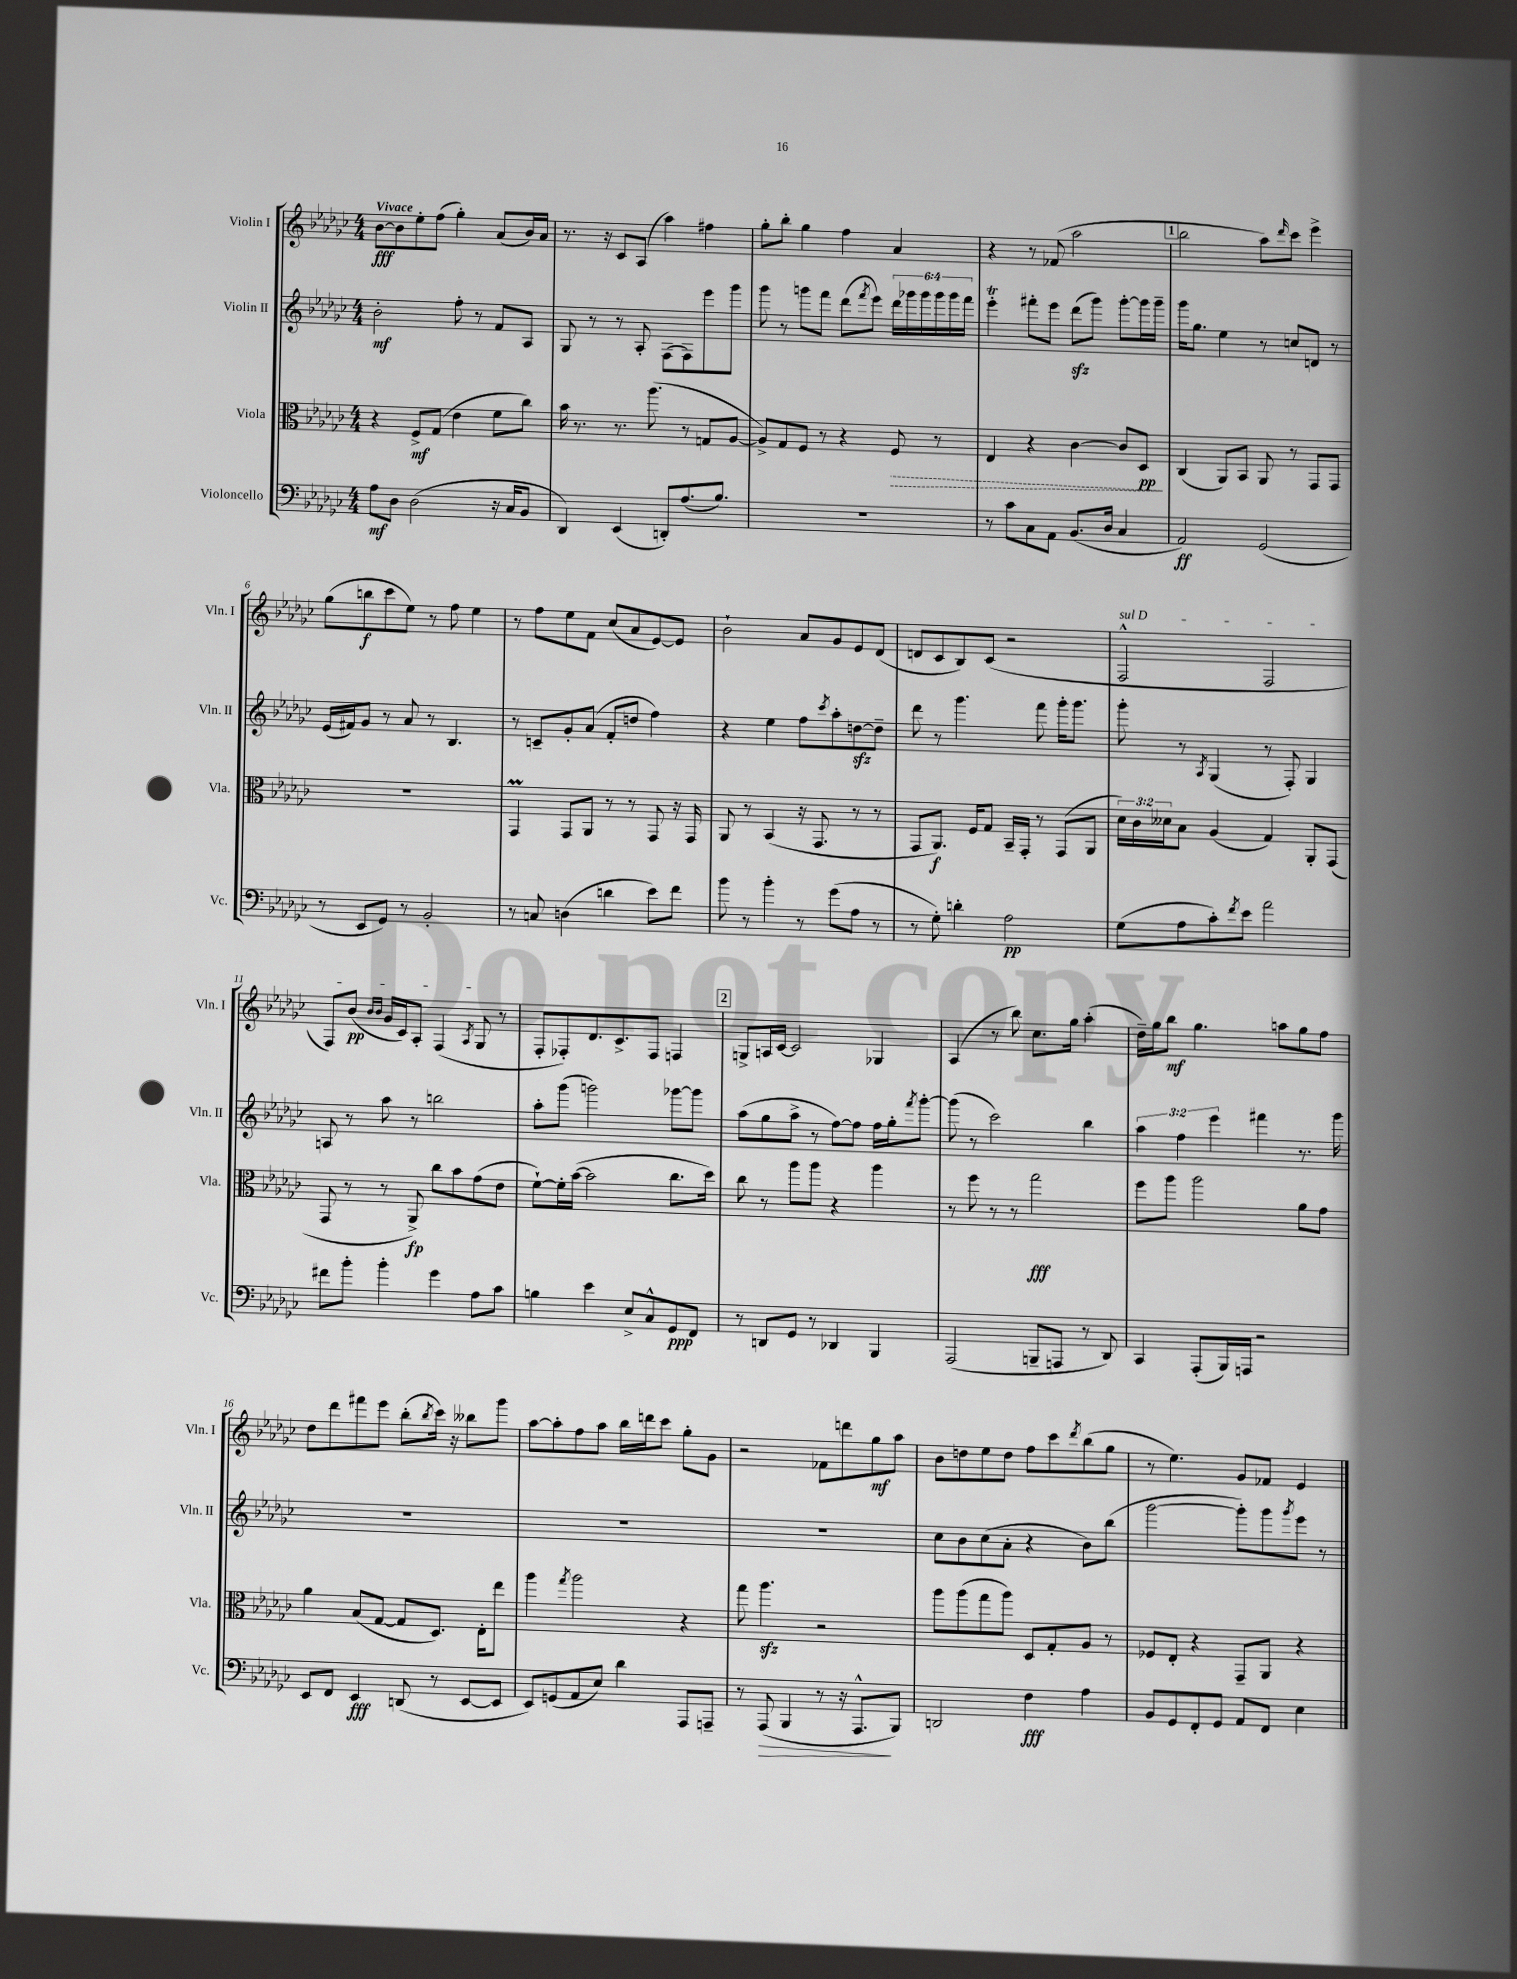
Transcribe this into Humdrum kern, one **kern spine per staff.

**kern	**dynam	**kern	**dynam	**kern	**dynam	**kern	**dynam
*part4	*part4	*part3	*part3	*part2	*part2	*part1	*part1
*staff4	*staff4	*staff3	*staff3	*staff2	*staff2	*staff1	*staff1
*I"Violoncello	*	*I"Viola	*	*I"Violin II	*	*I"Violin I	*
*I'Vc.	*	*I'Vla.	*	*I'Vln. II	*	*I'Vln. I	*
*clefF4	*	*clefC3	*	*clefG2	*	*clefG2	*
*k[b-e-a-d-g-c-]	*	*k[b-e-a-d-g-c-]	*	*k[b-e-a-d-g-c-]	*	*k[b-e-a-d-g-c-]	*
*M4/4	*	*M4/4	*	*M4/4	*	*M4/4	*
=1	=1	=1	=1	=1	=1	=1	=1
!	!	!	!	!	!	!LO:TX:a:B:t=Vivace	!
8A-\L	mf	4r	.	2b-'\	mf	[8b-\L	fff
8D-\J	.	.	.	.	.	8b-\]	.
(2D-\	.	8F^/L	mf	.	.	8ee-'\	.
.	.	(8G-/J	.	.	.	(8ff\J	.
.	.	4e-\	.	8ff'\	.	4gg-'\)	.
.	.	.	.	8r	.	.	.
16r	.	8f\L	.	8f/L	.	(8a-/L	.
16C-/KL	.	.	.	.	.	.	.
8BB-/J	.	8cc-\J)	.	8A-/J	.	16b-/L)	.
.	.	.	.	.	.	16a-/JJ	.
=2	=2	=2	=2	=2	=2	=2	=2
4DD-/)	.	16b-\	.	8G-/	.	8.r	.
.	.	8.r	.	.	.	.	.
.	.	.	.	8r	.	.	.
.	.	.	.	.	.	16r	.
(4EE-/	.	8.r	.	8r	.	8c-/L	.
.	.	.	.	8A-'/	.	(8A-/J	.
.	.	(8.aa-\	.	.	.	.	.
8DDn'/L)	.	.	.	(8F\L	.	4aa-\)	.
(8.A-/	.	8r	.	8F\)	.	.	.
.	.	8Gn/L	.	8eee-\	.	4ff#X\	.
8.B-/J)	.	.	.	.	.	.	.
.	.	[8A-/J	.	8ggg-\J	.	.	.
=3	=3	=3	=3	=3	=3	=3	=3
1r	.	8A-^/L])	.	8ggg-\	.	8gg-'\L	.
.	.	8G-/	.	8r	.	8bb-'\J	.
.	.	8F/J	.	8gggn\L	.	4gg-\	.
.	.	8r	.	8fff\J	.	.	.
.	.	4r	.	(8ddd-\L	.	4ff\	.
.	.	.	.	8qfff/	.	.	.
.	.	.	.	8eee-\J)	.	.	.
!	!	!	!LO:HP:b	!	!	!	!
.	.	8F/	>	24ddd-\LL	.	4a-/	.
.	.	.	.	24ggg-X\	.	.	.
.	.	.	.	24ggg-\	.	.	.
.	.	8r	.	24ggg-\	.	.	.
.	.	.	.	24ggg-\	.	.	.
.	.	.	.	24fff\JJ	.	.	.
=4	=4	=4	=4	=4	=4	=4	=4
8r	.	4E-/	.	4eee-T'\	.	4r	.
8c-\L	.	.	.	.	.	.	.
8C-\	.	4r	.	8fff#X'\L	.	8r	.
8AA-\J	.	.	.	8eee-\J	.	(8f-X/	.
(8.BB-/L	.	[4c-\	.	(8ddd-zz\L	.	2aa-\	.
.	.	.	.	8ggg-\J)	.	.	.
16D-/Jk	.	.	.	.	.	.	.
4C-/	.	8c-/L]	.	[8ggg-'\L	.	.	.
.	.	8D-/J	pp	16ggg-\L]	.	.	.
.	.	.	.	16ggg-~\JJ	.	.	.
.	.	.	]	.	.	.	.
!!LO:REH:place=s1:t=1
=5	=5	=5	=5	=5	=5	=5	=5
2AA-/)	ff	(4C-/	.	16ggg-\KL	.	2bb-\	.
.	.	.	.	8.gg-\J	.	.	.
.	.	8AA-/L)	.	4ee-\	.	.	.
.	.	8BB-/J	.	.	.	.	.
(2GG-/	.	8AA-/	.	8r	.	8aa-\L)	.
.	.	.	.	.	.	16qqddd-/	.
.	.	8r	.	8ccn/L	.	8ccc-\J	.
.	.	8GG-/L	.	8dn/J	.	4eee-^\	.
.	.	8GG-/J	.	8r	.	.	.
!!LO:LB:g=z
=6	=6	=6	=6	=6	=6	=6	=6
8r	.	1r	.	(16e-/LL	.	(8gg-\L	.
.	.	.	.	16f#X/J)	.	.	.
8EE-/L	.	.	.	8g-/J	.	8bbn\	f
8GG-/J)	.	.	.	8r	.	8ccc-\	.
8r	.	.	.	8a-/	.	8ee-\J)	.
2BB-'/	.	.	.	8r	.	8r	.
.	.	.	.	4.B-/	.	8ff\	.
.	.	.	.	.	.	4ee-\	.
=7	=7	=7	=7	=7	=7	=7	=7
8r	.	4GG-M/	.	8r	.	8r	.
8Cn/	.	.	.	8cn~/L	.	8ff\L	.
(4Dn\	.	8GG-/L	.	8g-'/	.	8ee-\	.
.	.	8AA-/J	.	(8a-/J	.	8f\J	.
4dn\	.	8r	.	8f'/L	.	(8cc-/L	.
.	.	8r	.	8ddn/J	.	8a-/	.
8e-\L)	.	8GG-/	.	4ff\)	.	[8e-/)	.
8f\J	.	16r	.	.	.	8e-/J]	.
.	.	16GG-/	.	.	.	.	.
=8	=8	=8	=8	=8	=8	=8	=8
8b-\	.	8AA-/	.	4r	.	2b-`\	.
8r	.	8r	.	.	.	.	.
4b-'\	.	(4BB-/	.	4ee-\	.	.	.
8r	.	16r	.	8ff\L	.	8a-/L	.
.	.	8.GG-/	.	.	.	.	.
.	.	.	.	8qccc-/	.	.	.
(8g-\L	.	.	.	8aa-'\	.	8g-/	.
8A-\J	.	8r	.	[8ddnzz\	.	8e-/	.
8r	.	8r	.	8dd~\J]	.	(8d-/J	.
=9	=9	=9	=9	=9	=9	=9	=9
8r	.	8GG-/L	.	8ddd-\	.	8dn/L	.
8G-'\)	.	8.AA-/J)	f	8r	.	8c-/	.
4dn'\	.	.	.	4.ggg-\	.	8B-/)	.
.	.	16F/KL	.	.	.	.	.
.	.	8G-/J	.	.	.	(8c-/J	.
2A-\	pp	16BB-~/LL	.	.	.	2r	.
.	.	16GG-'/JJ	.	.	.	.	.
.	.	8r	.	8fff\	.	.	.
.	.	(8GG-/L	.	16ggg-'\KL	.	.	.
.	.	.	.	8.ggg-\J	.	.	.
.	.	8AA-/J	.	.	.	.	.
=10	=10	=10	=10	=10	=10	=10	=10
!	!	!	!	!	!	!LO:TX:a:i:t=sul D	!
(8G-\L	.	24d-\LL)	.	8ggg-'\	.	2F^^/	.
.	.	24c-\	.	.	.	.	.
.	.	24d--X\J	.	.	.	.	.
8A-\	.	8B-\J	.	8r	.	.	.
.	.	.	.	8qA-/	.	.	.
8c-'\)	.	(4A-/	.	(4G-/	.	.	.
8qf/	.	.	.	.	.	.	.
8e-\J	.	.	.	.	.	.	.
2a-\	.	4G-/)	.	8r	.	2F/	.
.	.	.	.	8F'/)	.	.	.
.	.	8AA-'/L	.	4G-/	.	.	.
.	.	(8GG-/J	.	.	.	.	.
!!LO:LB:g=z
=11	=11	=11	=11	=11	=11	=11	=11
8f#X\L	.	8GG-/	.	8An/	.	8F/L)	.
8b-'\J	.	8r	.	8r	.	(8b-/J	pp
.	.	.	.	.	.	16qqb-/LL	.
.	.	.	.	.	.	16qqb-/JJ	.
4b-'\	.	8r	.	8aa-\	.	16g-/LL	.
.	.	.	.	.	.	16c-/J)	.
.	.	8AA-^/)	fp	8r	.	8A-'/J	.
4g-\	.	8cc-\L	.	2bbn\	.	(4F/	.
.	.	8b-\	.	.	.	.	.
.	.	.	.	.	.	8qA-/	.
8A-\L	.	(8g-\	.	.	.	8G-/	.
8c-\J	.	8e-\J	.	.	.	8r	.
=12	=12	=12	=12	=12	=12	=12	=12
4Bn\	.	[8f`\L)	.	8aa-'\L	.	8F'/L	.
.	.	16f'\L]	.	(8ggg-\J	.	8F-X'/)	.
.	.	([16b-\JJ	.	.	.	.	.
4e-\	.	2b-\]	.	2gggn\)	.	8.d-/	.
.	.	.	.	.	.	8.c-^/	.
8E-^/L	.	.	.	.	.	.	.
8C-^^/	.	.	.	.	.	8F-/J	.
8GG-/	ppp	8.cc-\L	.	[8ggg-X\L	.	4Fn/	.
8FF/J	.	.	.	8ggg-\J]	.	.	.
.	.	16dd-\Jk)	.	.	.	.	.
!!LO:REH:place=s1:t=2
=13	=13	=13	=13	=13	=13	=13	=13
8r	.	8cc-\	.	(8aa-\L	.	8Gn^/L	.
8DDn/L	.	8r	.	8gg-\	.	16An/L	.
.	.	.	.	.	.	[16c-/JJ	.
8GG-/J	.	8aa-\L	.	8aa-^\J	.	2c-/]	.
8r	.	8aa-\J	.	8r	.	.	.
4DD-X/	.	4r	.	[8ff\L)	.	.	.
.	.	.	.	8ff\J]	.	.	.
4BBB-/	.	4aa-\	.	16ff\LL	.	4G-X/	.
.	.	.	.	16gg-'\J	.	.	.
.	.	.	.	8qfff/	.	.	.
.	.	.	.	[8ggg-'\J	.	.	.
=14	=14	=14	=14	=14	=14	=14	=14
(2AAA-/	.	8r	.	(8ggg-\]	.	(4A-/	.
.	.	8ff\	.	8r	.	.	.
.	.	8r	.	2ccc-\)	.	8r	.
.	.	8r	.	.	.	8bb-\)	.
8BBBn~/L	.	2gg-\	fff	.	.	8.cc-\L	.
8AAAn/J	.	.	.	.	.	.	.
.	.	.	.	.	.	16gg-\Jk	.
8r	.	.	.	4bb-\	.	(4aa-'\	.
8DD-/)	.	.	.	.	.	.	.
=15	=15	=15	=15	=15	=15	=15	=15
4CC-/	.	8ff\L	.	6aa-\	.	16dd-~\LL)	.
.	.	.	.	.	.	16gg-\J	.
.	.	8aa-\J	.	.	.	8bb-\J	mf
.	.	.	.	6ff\	.	.	.
(8AAA-'/L	.	2aa-\	.	.	.	4.gg-\	.
.	.	.	.	6eee-\	.	.	.
16BBB-/L)	.	.	.	.	.	.	.
16AAAn/JJ	.	.	.	.	.	.	.
2r	.	.	.	4fff#X\	.	.	.
.	.	.	.	.	.	8aan\L	.
.	.	8a-\L	.	8.r	.	8gg-\	.
.	.	8g-\J	.	.	.	8ff\J	.
.	.	.	.	16ggg-\	.	.	.
!!LO:LB:g=z
=16	=16	=16	=16	=16	=16	=16	=16
8EE-/L	.	4a-\	.	1r	.	8dd-\L	.
8FF/J	.	.	.	.	.	8ddd-\	.
4EE-/	fff	(8B-/L	.	.	.	8fff#X\	.
.	.	[8G-/J	.	.	.	8eee-\J	.
(8DDn/	.	8G-/L]	.	.	.	(8bb-'\L	.
.	.	.	.	.	.	8qbb-/	.
8r	.	8.D-/J)	.	.	.	16ccc-\Jk)	.
.	.	.	.	.	.	16r	.
[8EE-/L	.	.	.	.	.	8bb--X\L	.
.	.	16E-'\KL	.	.	.	.	.
8EE-/J]	.	8ee-\J	.	.	.	8ggg-\J	.
=17	=17	=17	=17	=17	=17	=17	=17
8EE-/L)	.	4aa-\	.	1r	.	[8aa-\L	.
(8GGn/	.	.	.	.	.	8aa-'\]	.
.	.	8qgg-/	.	.	.	.	.
8AA-/	.	2aa-\	.	.	.	8ff\	.
8E-/J)	.	.	.	.	.	8aa-\J	.
4d-\	.	.	.	.	.	16bb-\LL	.
.	.	.	.	.	.	16dddn\J	.
.	.	.	.	.	.	8ccc-\J	.
8AAA-/L	.	4r	.	.	.	8gg-'\L	.
8AAAn~/J	.	.	.	.	.	8g-\J	.
=18	=18	=18	=18	=18	=18	=18	=18
8r	.	8gg-\	.	1r	.	2r	.
!	!LO:HP:b	!	!	!	!	!	!
(8AAA-/	>	4.aa-zz\	.	.	.	.	.
4BBB-/	.	.	.	.	.	.	.
8r	.	2r	.	.	.	8f-X\L	.
16r	.	.	.	.	.	8dddn\	.
8.AAA-^^/L	.	.	.	.	.	.	.
.	.	.	.	.	.	8gg-\	mf
8BBB-/J)	]	.	.	.	.	8aa-\J	.
=19	=19	=19	=19	=19	=19	=19	=19
2DDn/	.	8aa-\L	.	8cc-\L	.	8b-\L	.
.	.	(8aa-\	.	8b-\	.	8ddn\	.
.	.	8gg-\	.	(8cc-\	.	8ee-\	.
.	.	8aa-\J)	.	8a-'\J	.	8dd\J	.
4F\	fff	8D-/L	.	4r	.	8ff\L	.
.	.	8G-'/	.	.	.	8ccc-\	.
.	.	.	.	.	.	8qddd-/	.
4A-\	.	8A-/J	.	8b-\L)	.	(8bb-\	.
.	.	8r	.	(8bb-\J	.	8gg-\J	.
=20	=20	=20	=20	=20	=20	=20	=20
8BB-/L	.	8F-X/L	.	[2ggg-\	.	8r	.
8GG-/	.	8E-'/J	.	.	.	4.ee-\)	.
8FF'/	.	4r	.	.	.	.	.
8GG-/J	.	.	.	.	.	.	.
8AA-/L	.	8GG-~/L	.	8ggg-'\L])	.	8g-/L	.
8FF/J	.	8AA-/J	.	8ggg-\	.	8f-X/J	.
.	.	.	.	8qggg-/	.	.	.
4E-\	.	4r	.	8eee-\J	.	4e-/	.
.	.	.	.	8r	.	.	.
==	==	==	==	==	==	==	==
*-	*-	*-	*-	*-	*-	*-	*-
